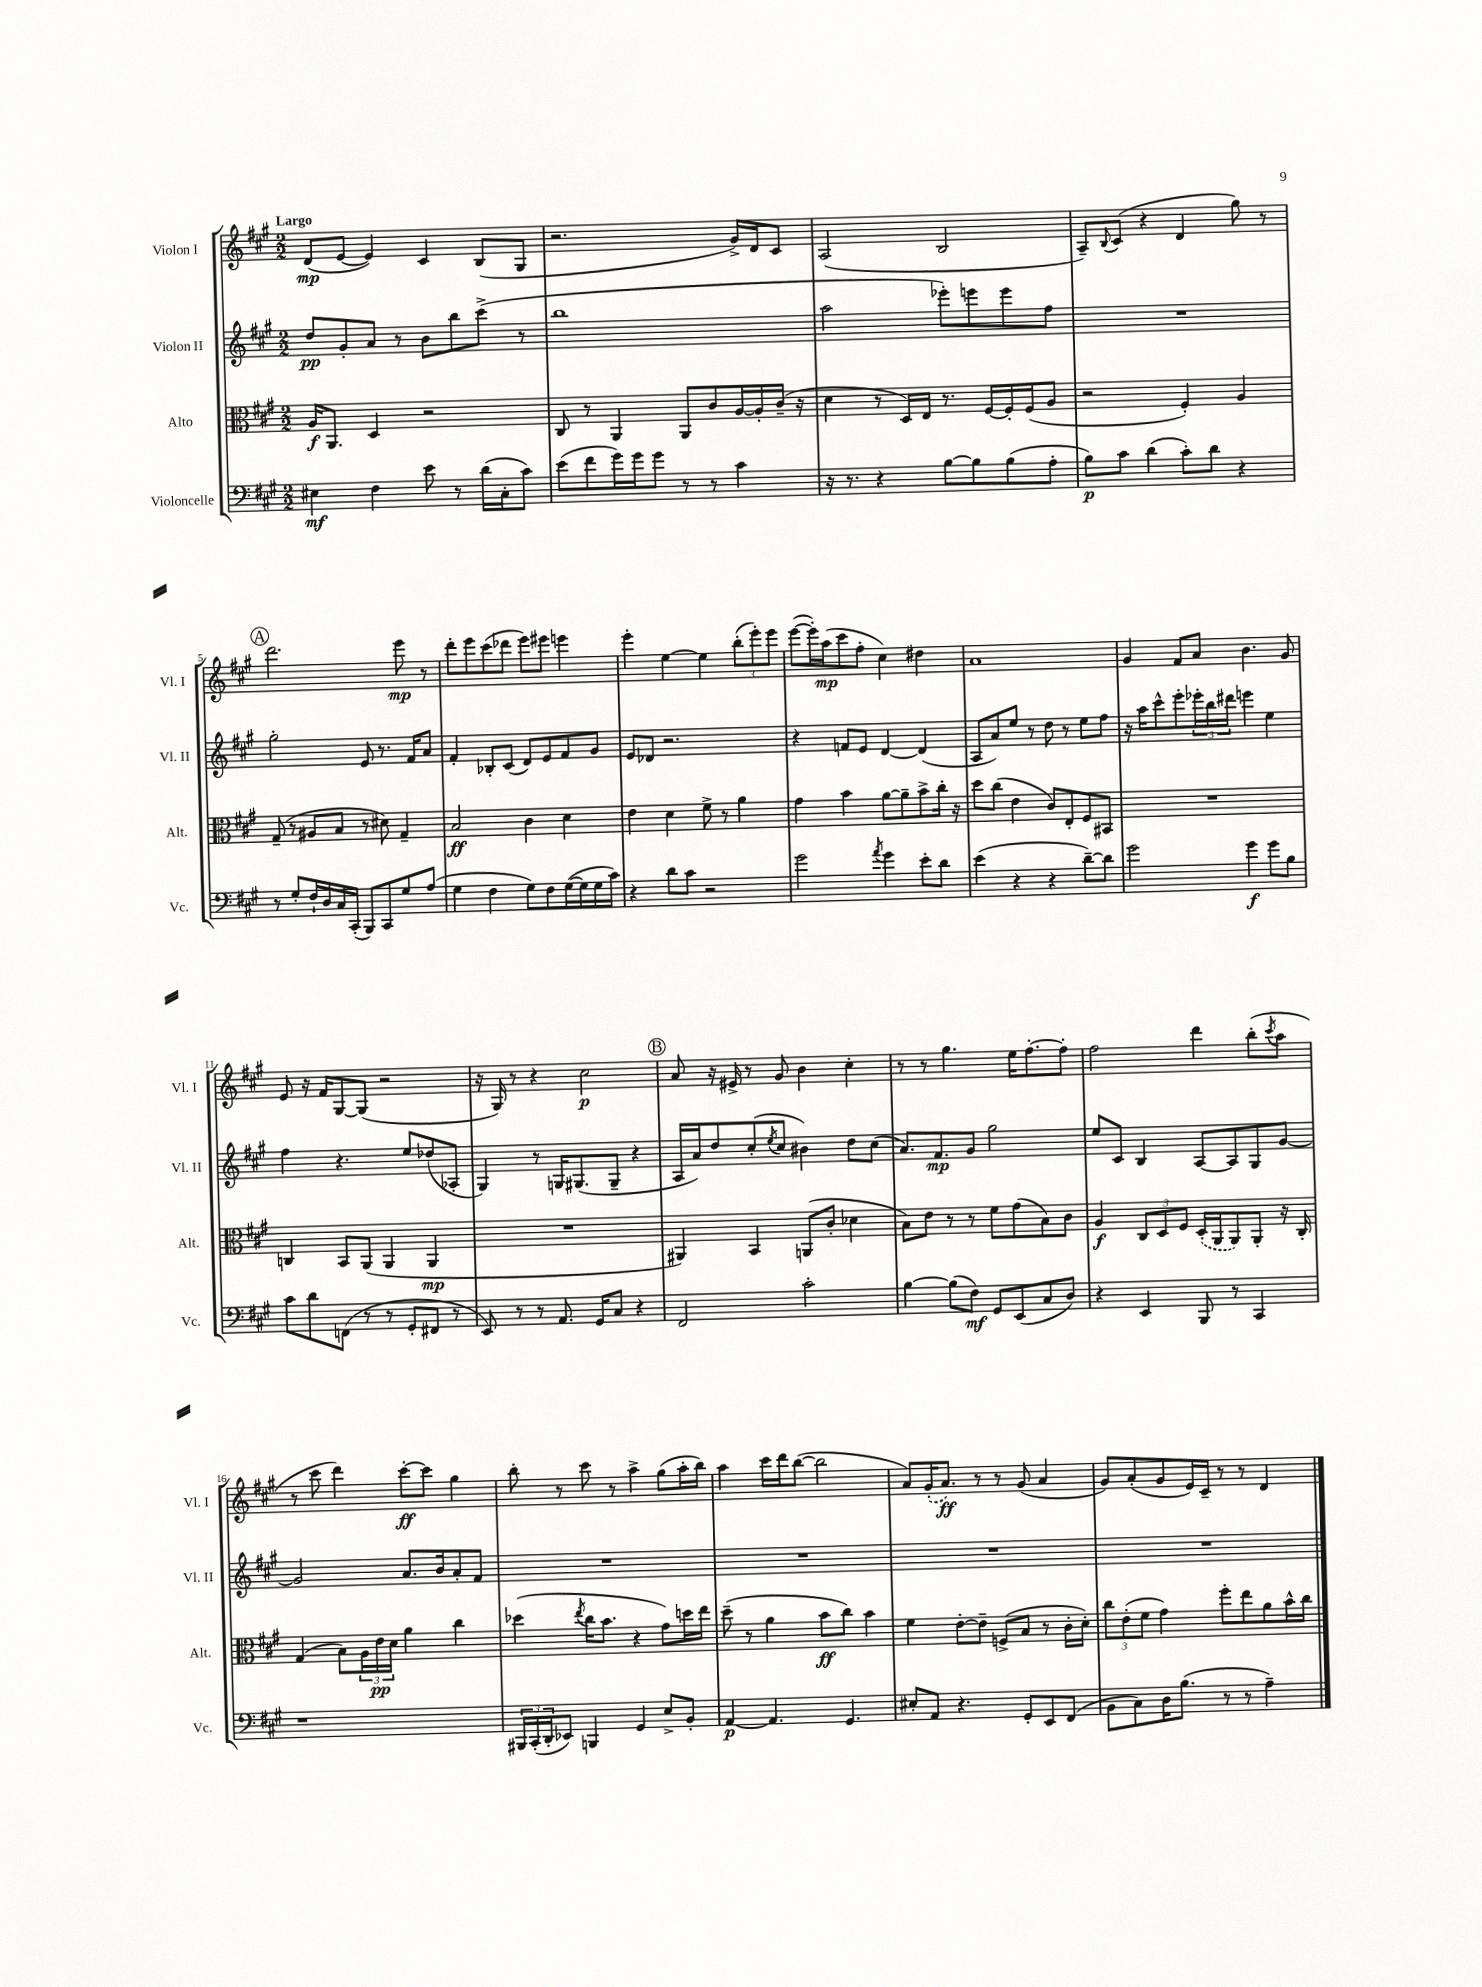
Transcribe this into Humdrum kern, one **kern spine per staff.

**kern	**kern	**kern	**kern
*staff4	*staff3	*staff2	*staff1
*clefF4	*clefC3	*clefG2	*clefG2
*k[f#c#g#]	*k[f#c#g#]	*k[f#c#g#]	*k[f#c#g#]
*M2/2	*M2/2	*M2/2	*M2/2
4E#\	16A/LK	8dd/L	(8d/L
.	8.AA/J	.	.
.	.	8g#'/	[8e/J
4F#\	4D/	8a/J	4e/])
.	.	8r	.
8e\	2r	8b\L	4c#/
8r	.	8bb\	.
(16d\LL	.	(8ccc#^\J	(8B/L
16C#'\J	.	.	.
8c#\J)	.	8r	8G#/J
=	=	=	=
(8e\L	8C#/	1bb	2.r
8f#\	8r	.	.
16g#\L)	4AA/	.	.
16g#\J	.	.	.
8g#\J	.	.	.
8r	8AA/L	.	.
8r	8c#/	.	.
4c#\	[16A/L	.	16g#^/LL)
.	16A'/]	.	16d/J
.	(16c#~/JJ	.	8c#/J
.	16r	.	.
=	=	=	=
16r	4d\	2aa\	(2A/
8.r	.	.	.
4r	8r	.	.
.	16D/LL)	.	.
.	16E/JJ	.	.
[8B\L	8.r	8eee-'\L)	2B/
8B\]	.	8eee\	.
.	[16F#/LL	.	.
(8B\	16F#'/]	8eee\	.
.	(16F#/J	.	.
8A'\J	8A/J	8ff#\J	.
=	=	=	=
8B\L)	2r	1r	8A~/L)
.	.	.	8qqB/
8c#\J	.	.	(8c#/J
(4d\	.	.	4r
8c#'\L)	4F#'/)	.	4d/
8d\J	.	.	.
4r	4A/	.	8gg#\)
.	.	.	8r
=	=	=	=
8r	(8G#~/	2gg#'\	2.ddd\
8G#'/L	8r	.	.
16F#`/L	8A#/L	.	.
16D/	.	.	.
16C#/	8B/J	.	.
(16CC#'/JJ	.	.	.
8BBB/L)	8r	8e/	.
8CC#/	8d#\)	8.r	.
8G#/	4G#~/	.	8eee\
.	.	16f#/LK	.
(8A/J	.	8a/J	8r
=	=	=	=
4G#\	2B/	4f#'/	8ddd'\L
.	.	.	8eee\
4F#\	.	8B-'/L	(8ccc#\
.	.	(8c#/J	8ddd-\J
8G#\L)	4c#\	8d/L)	8eee\L)
8F#\	.	8e/	8eee#\J
([16G#\L	4d\	8f#/	4eee\
16G#\]	.	.	.
16G#\	.	8g#/J	.
16c#\JJ)	.	.	.
=	=	=	=
4r	4e\	8e/L	4eee'\
.	.	8d-/J	.
8d\L	4d\	2.r	[4ee\
8c#\J	.	.	.
2r	8f#^\	.	4ee\]
.	8r	.	.
.	4a\	.	(12bb'\L
.	.	.	12eee'\)
.	.	.	12eee\J
=	=	=	=
2g#\	4g#\	4r	([8eee\L
.	.	.	16eee'\]L)
.	.	.	(16aa\J
.	4b\	8f/L	8ccc#\
.	.	8e/J	8ff#'\J
8qa/	.	.	.
4g#\	[8a\L	[4d/	4cc#\)
.	8a~\]	.	.
8e'\L	8b^\	(4d/]	4dd#\
8d\J	16cc#'\Jk	.	.
.	16r	.	.
=	=	=	=
(4e\	8dd\L	8A/L	1a
.	(8cc#\J	8a/)	.
4r	4e\	8ee/J	.
.	.	8r	.
4r	8c#/L)	8dd\	.
.	8E'/	8r	.
[8d~\L)	8F#/	8ee\L	.
8d\]J	8BB#/J	8ff#\J	.
=	=	=	=
2g#\	1r	16r	4g#/
.	.	16aa\LK	.
.	.	8ccc#^^\	.
.	.	8eee'\	8f#/L
.	.	24eee-'\L	8a/J
.	.	24bb\	.
.	.	24ddd#\JJ	.
4g#\	.	4eee\	4.b\
8g#\L	.	4ee\	.
8B\J	.	.	8g#/
=	=	=	=
8c#\L	4C/	4ff#\	8e/
8d\	.	.	16r
.	.	.	16f#/LK
(8FF\J	8BB/L	4.r	[8G#/
8r	(8AA/J	.	(8G#/]J
8r	4AA/	.	2r
8GG#'/L	.	8ee/L	.
8FF#/J	4AA/	(8dd-/	.
8r	.	8A-'/J	.
=	=	=	=
8EE/)	1r	4G#/)	16r
.	.	.	16G#/)
8r	.	.	8r
8r	.	8r	4r
8.AA/	.	16G/LK	.
.	.	(8.G#/	.
.	.	.	2cc#\
16GG#/LK	.	.	.
8C#/J	.	8G#~/J	.
4r	.	4r	.
=	=	=	=
2FF#/	4AA#/)	16A/LL	8a/
.	.	16a/J)	.
.	.	8dd/	16r
.	.	.	16e#^/
.	4BB/	(8cc#'/	8r
.	.	8qee/	.
.	.	8cc#/J	8g#/
2c#'\	(8AA/L	4b#\)	4b\
.	8c#'/J	.	.
.	4d-\	8dd\L	4cc#'\
.	.	(8cc#\J	.
=	=	=	=
[4B\	8B\L)	8.a/L)	8r
.	8e\J	.	8r
.	.	8.f#/	.
(8B\]L	8r	.	4.gg#\
8F#\J)	8r	8g#/J	.
8GG#/L	8f#\L	2gg#\	.
(8EE/	(8g#\	.	16ee\LK
.	.	.	[8.ff#'\
8C#/	8B\)	.	.
8D/J)	8c#\J	.	8ff#'\]J
=	=	=	=
4r	4A/	8ee/L	2ff#\
.	.	8c#/J	.
4EE/	12C#/L	4B/	.
.	12D/	.	.
.	12F#/J	.	.
8BBB/	(16D'/LL	[8A/L	4ddd\
.	16AA/J	.	.
8r	8AA/)	8A/]	.
4CC#/	8AA'/J	8G#/	(8bb'\L
.	.	.	8qccc#/
.	16r	[8g#/J	8aa\J
.	16C#'/	.	.
=	=	=	=
1r	(4G#/	2g#/]	8r
.	.	.	8ccc#\
.	8B\L)	.	4ddd\)
.	24A\L	.	.
.	24e\	.	.
.	24d\JJ	.	.
.	4a\	8.a/L	[8ccc#'\L
.	.	.	8ccc#\]J
.	.	16b/k	.
.	4cc#\	8a'/	4gg#\
.	.	8f#/J	.
=	=	=	=
24BBB#/LL	(4dd-\	1r	8bb'\
(24CC#'/	.	.	.
24DD'/J	.	.	.
8EE-/J)	.	.	8r
.	8qee/	.	.
4BBB/	16cc#\LK	.	8ccc#\
.	8.b\J	.	.
.	.	.	8r
4GG#/	4r	.	4aa^\
8E^/L	8g#\L)	.	(8gg#\L
8BB'/J	16dd\L	.	16aa'\L
.	16ee\JJ	.	16bb\JJ)
=	=	=	=
[4AA/	(8dd~\	1r	4aa\
.	8r	.	.
4.AA/]	4a\	.	16ccc#\LL
.	.	.	16ddd\J
.	.	.	([8bb\J
.	8b\L	.	2bb\]
4.GG#/	8cc#\J)	.	.
.	4b\	.	.
=	=	=	=
8E#'/L	4f#\	1r	8a/L)
8AA/J	.	.	(16g#'/K
.	.	.	8.a/J)
4.r	[8e'\L	.	.
.	8e~\]J	.	8r
.	(8F^/L	.	8r
8GG#'/L	8B/J	.	(8g#/
8EE/	8r	.	4a/
(8FF#/J	16c#'\LL	.	.
.	16d'\JJ)	.	.
=	=	=	=
8BB\L	12cc#\L	1r	8g#/L)
.	(12e'\	.	.
8C#\)	.	.	(8a'/
.	12f#\J	.	.
16D\K	4g#\)	.	8g#/
(8.B\J	.	.	.
.	.	.	16e/L)
.	.	.	16c#~/JJ
8r	8ff#'\L	.	8r
8r	8ee\	.	8r
4A~\)	8a\	.	4d/
.	16b^^\L	.	.
.	16cc#\JJ	.	.
==	==	==	==
*-	*-	*-	*-
